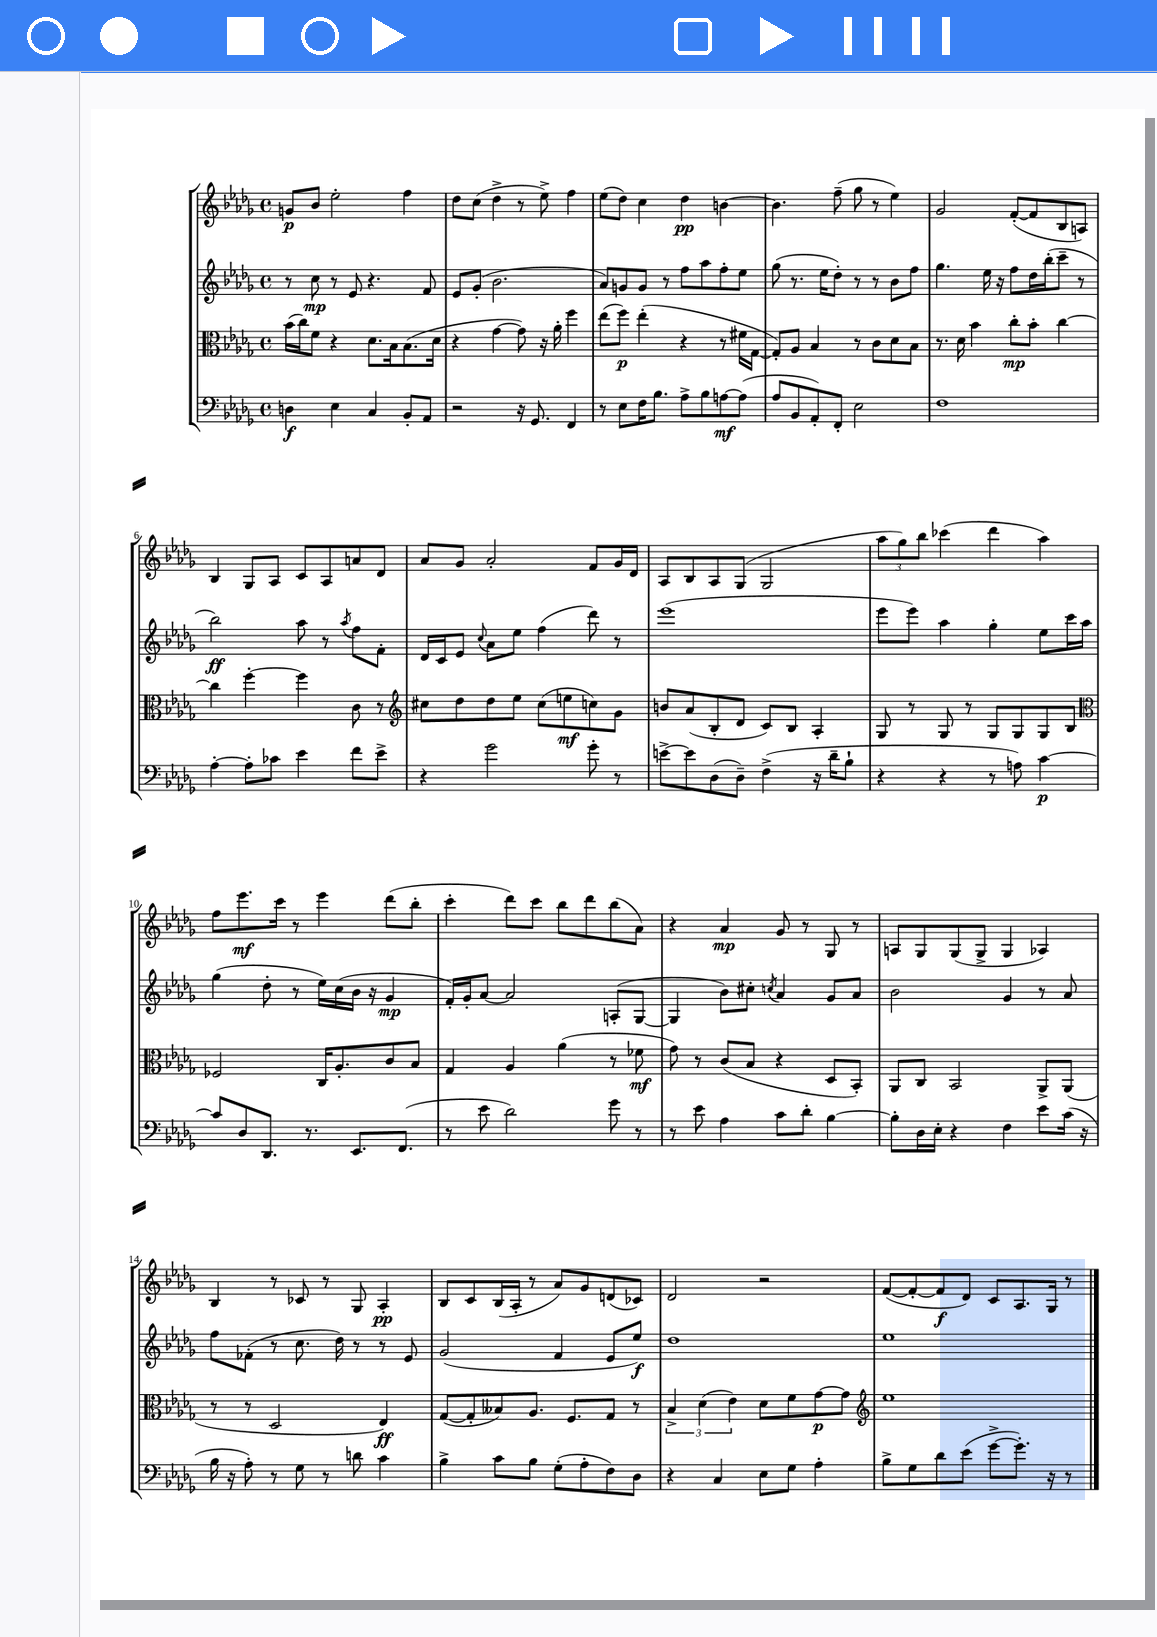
<<
\new StaffGroup <<
\new Staff = "s0" {
    \clef treble \key des \major \defaultTimeSignature \time 4/4
    \autoBeamOff g'8[\p bes'8] ees''2-. f''4 |
    des''8[ c''8]( des''4-> r8 ees''8->) f''4 |
    ees''8[( des''8]) c''4 des''4\pp b'4~ |
    b'4. f''8--( ges''8 r8 ees''4) |
    ges'2 f'8[~-.( f'8 bes8 a8]) |
    bes4 ges8[ aes8] c'8[ aes8 a'8 des'8] |
    aes'8[ ges'8] aes'2-. f'8[ ges'16 des'16] |
    aes8[ bes8 aes8 ges8]( ges2 |
    \tuplet 3/2 { aes''8[ ges''8) bes''8] } ces'''4( des'''4 aes''4) |
    f''8[ ees'''8.\mf c'''16] r8 ees'''4 des'''8[( bes''8]-. |
    c'''4-. des'''8[) c'''8] bes''8[ des'''8 bes''8( aes'8]) |
    r4 aes'4\mp ges'8 r8 ges8 r8 |
    a8[ ges8 ges8( ges8]-> ges4 aes4) |
    bes4 r8 ces'8 r8 ges8 aes4-.\pp |
    bes8[ c'8 bes16( aes16]-. r8 aes'8[) ges'8 d'8( ces'8]) |
    des'2 r2 |
    f'8[~( f'8~-. f'8\f des'8]) c'8[ aes8. ges16] r8 \bar "|." |
}
\new Staff = "s1" {
    \clef treble \key des \major \defaultTimeSignature \time 4/4
    \autoBeamOff r8 c''8\mp r8 ees'8 r4. f'8 |
    ees'8[ ges'8]-.( bes'2. |
    aes'8[) g'8 g'8] r8 f''8[ aes''8 f''8-. ees''8] |
    ges''8( r8. ees''16[ des''8]-.) r8 r8 bes'8[ f''8] |
    ges''4. ees''16 r16 f''8[ des''16 bes''16-.( c'''8]-- r8 |
    bes''2\ff) aes''8 r8 \acciaccatura { aes''8 } f''8[ f'8]-. |
    des'16[ c'16 ees'8] \appoggiatura { c''8 } aes'8[ ees''8] f''4( des'''8) r8 |
    ees'''1( |
    ees'''8[ ees'''8]) aes''4 ges''4-. ees''8[ c'''16 aes''16] |
    ges''4( des''8-. r8 ees''16[) c''16( bes'16] r16 ges'4\mp |
    f'16[-.) ges'16-. aes'8]~ aes'2 a8[-.( ges8]~ |
    ges4 bes'8[) cis''8]-. \acciaccatura { c''8 } aes'4 ges'8[ aes'8] |
    bes'2 ges'4 r8 aes'8 |
    f''8[ fes'8]-.( r8 c''8. des''16) r8 r8 ees'8 |
    ges'2( f'4 ees'8[ ees''8]\f) |
    des''1 |
    ees''1 \bar "|." |
}
\new Staff = "s2" {
    \clef alto \key des \major \defaultTimeSignature \time 4/4
    \autoBeamOff bes'16[( c''16) f'8] r4 des'8.[ bes16 bes8.( des'16] |
    r4 ges'4~ ges'8) r16 aes'16-. f''4 |
    ees''8[( f''8]\p) ees''4-.( r4 r8 fis'16[ ges16]~ |
    ges8[-.) aes8] bes4 r8 c'8[ des'8 bes8] |
    r8. des'16 bes'4 c''8[-.\mp bes'8]-. c''4~ |
    c''4 f''4~-. f''4 c'8 r8 |
    \clef treble cis''8[ des''8 des''8 ees''8] cis''8[( e''8\mf c''8) ges'8] |
    b'8[ aes'8( bes8-. des'8] c'8[) bes8] aes4-. |
    ges8 r8 ges8 r8 ges8[ ges8 ges8 bes8] |
    \clef alto fes2 c16[ aes8.-. c'8 bes8] |
    ges4 aes4 aes'4( r8 fes'8\mf |
    ges'8) r8 c'8[( bes8] r4 des8[ bes,8]-.) |
    aes,8[ c8] bes,2 aes,8[-> aes,8]( |
    r8 r8 des2 ees4\ff) |
    ges8[~( ges8-. beses8) aes8.] f8.[ ges8] r8 |
    \tuplet 3/2 { bes4-> des'4( ees'4) } des'8[ f'8 ges'8~\p ges'8] |
    \clef treble ees''1 \bar "|." |
}
\new Staff = "s3" {
    \clef bass \key des \major \defaultTimeSignature \time 4/4
    \autoBeamOff d4\f ees4 c4 bes,8[-. aes,8] |
    r2 r16 ges,8. f,4 |
    r8 ees8[ f16 bes8.] aes8[-> bes8 a8~\mf a8]( |
    aes8[ bes,8 aes,8-.) f,8]-. ees2 |
    f1 |
    aes4~-. aes8[-. ces'8] ees'4 f'8[ ees'8]-> |
    r4 ges'2 ges'8-. r8 |
    e'8[~-> e'8 des8( des8]--) f4->( r16 des'16[-- bes8]-! |
    r4 r4 r8 a8) c'4~\p |
    c'8[ des8 des,8.] r8. ees,8.[ f,8.]( |
    r8 ees'8 des'2) ges'8 r8 |
    r8 ees'8 aes4 c'8[ des'8]-. bes4~ |
    bes8[-. des16 ees16]-. r4 f4 ees'8[ c'16]( r16 |
    bes16 r16 aes8-.) r8 ges8 r8 d'8 c'4 |
    bes4-> c'8[ bes8] ges8[-.( aes8-. f8) des8] |
    r4 c4 ees8[ ges8] aes4-. |
    bes8[-> ges8 des'8 ees'8]( ges'8[~-> ges'8.]-.) r16 r8 \bar "|." |
}
>>
>>
